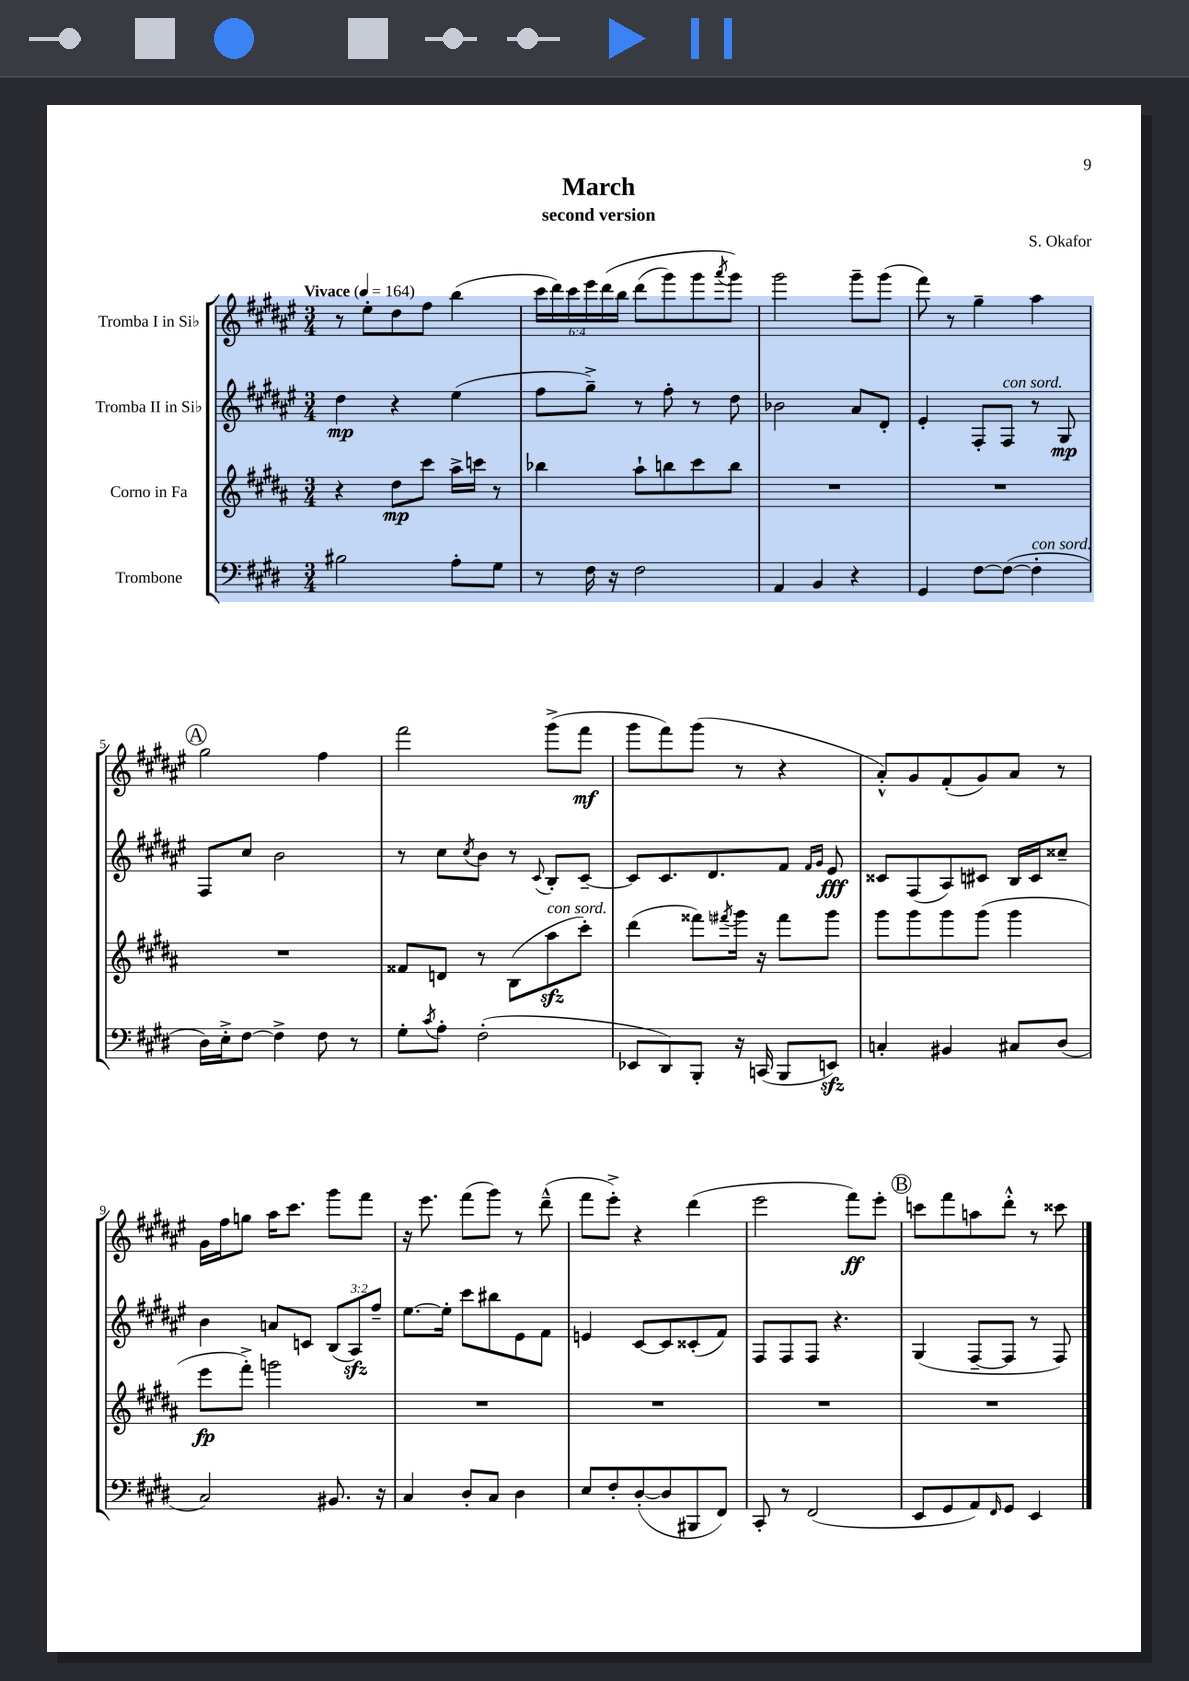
\header { title = "March" composer = "S. Okafor" subtitle = "second version" }
<<
\new StaffGroup <<
\new Staff = "s0" \with { instrumentName = "Tromba I in Sib" } {
    \clef treble \key fis \major \numericTimeSignature \time 3/4 \override Staff.TupletNumber.text = #tuplet-number::calc-fraction-text \tempo "Vivace" 4 = 164
    r8 eis''8-. dis''8 fis''8 b''4( |
    \tuplet 6/4 { cis'''16 dis'''16) cis'''16 eis'''16 dis'''16\( b''16 } dis'''8( gis'''8) gis'''8 \acciaccatura { ais'''8 } gis'''8\) |
    gis'''2 gis'''8-- gis'''8( |
    fis'''8) r8 gis''4-- ais''4 |
    \mark \markup { \circle "A" } gis''2 fis''4 |
    fis'''2 gis'''8->( fis'''8\mf |
    gis'''8 fis'''8) gis'''8( r8 r4 |
    ais'8-.-^) gis'8 fis'8-.( gis'8) ais'8 r8 |
    gis'16 fis''16 g''8 ais''16 cis'''8. gis'''8 fis'''8 |
    r16 eis'''8. fis'''8( gis'''8) r8 dis'''8---^( |
    fis'''8 eis'''8-.->) r4 dis'''4( |
    eis'''2 fis'''8\ff) eis'''8-. |
    \mark \markup { \circle "B" } c'''8 fis'''8 a''8 dis'''8-.-^ r8 cisis'''8 \bar "|." |
}
\new Staff = "s1" \with { instrumentName = "Tromba II in Sib" } {
    \clef treble \key fis \major \numericTimeSignature \time 3/4 \override Staff.TupletNumber.text = #tuplet-number::calc-fraction-text
    dis''4\mp r4 eis''4( |
    fis''8 gis''8--->) r8 fis''8-. r8 dis''8 |
    bes'2 ais'8 dis'8-. |
    eis'4-. fis8-. fis8^\markup { \italic "con sord." } r8 gis8\mp |
    \mark \markup { \circle "A" } fis8 cis''8 b'2 |
    r8 cis''8 \acciaccatura { cis''8 } b'8 r8 \appoggiatura { cis'8 } b8-. cis'8~-- |
    cis'8 cis'8. dis'8. fis'8 \grace { fis'16 gis'16 } eis'8\fff |
    cisis'8 fis8( ais8) cis'8 b16 cis'16 cisis''8-- |
    b'4 a'8 c'8 \tuplet 3/2 { b8( ais8\sfz) fis''8-- } |
    eis''8.~ eis''16-. cis'''8 bis''8 eis'8 fis'8 |
    e'4 cis'8~ cis'8 cisis'8-.( fis'8) |
    fis8 fis8 fis8 r4. |
    \mark \markup { \circle "B" } gis4( fis8~-- fis8 r8 fis8) \bar "|." |
}
\new Staff = "s2" \with { instrumentName = "Corno in Fa" } {
    \clef treble \key b \major \numericTimeSignature \time 3/4
    r4 dis''8\mp cis'''8 ais''16-> c'''16 r8 |
    bes''4 ais''8-! b''8 cis'''8 b''8 |
    R2. |
    R2. |
    \mark \markup { \circle "A" } R2. |
    fisis'8 d'8 r8 b8( ais''8\sfz^\markup { \italic "con sord." } cis'''8-.) |
    dis'''4( fisis'''8) \acciaccatura { fis'''8 } gis'''16 r16 fis'''8 gis'''8 |
    gis'''8 gis'''8 gis'''8 gis'''8( gis'''4 |
    e'''8\fp fis'''8-.->) g'''2 |
    R2. |
    R2. |
    R2. |
    \mark \markup { \circle "B" } R2. \bar "|." |
}
\new Staff = "s3" \with { instrumentName = "Trombone" } {
    \clef bass \key e \major \numericTimeSignature \time 3/4
    bis2 a8-. gis8 |
    r8 fis16 r16 fis2 |
    a,4 b,4 r4 |
    gis,4 fis8~ fis8~( fis4-.^\markup { \italic "con sord." } |
    \mark \markup { \circle "A" } dis16) e16-.-> fis8~ fis4-> fis8 r8 |
    gis8-. \acciaccatura { cis'8 } a8-. fis2-.( |
    ees,8 dis,8) b,,8-. r16 c,16( b,,8 e,8\sfz) |
    c4-. bis,4 cis8 dis8( |
    cis2) bis,8. r16 |
    cis4 dis8-. cis8 dis4 |
    e8 fis8-. dis8~-.( dis8 bis,,8 fis,8) |
    cis,8-. r8 fis,2( |
    \mark \markup { \circle "B" } e,8 gis,8 a,8) \grace { fis,16 } gis,8 e,4 \bar "|." |
}
>>
>>
